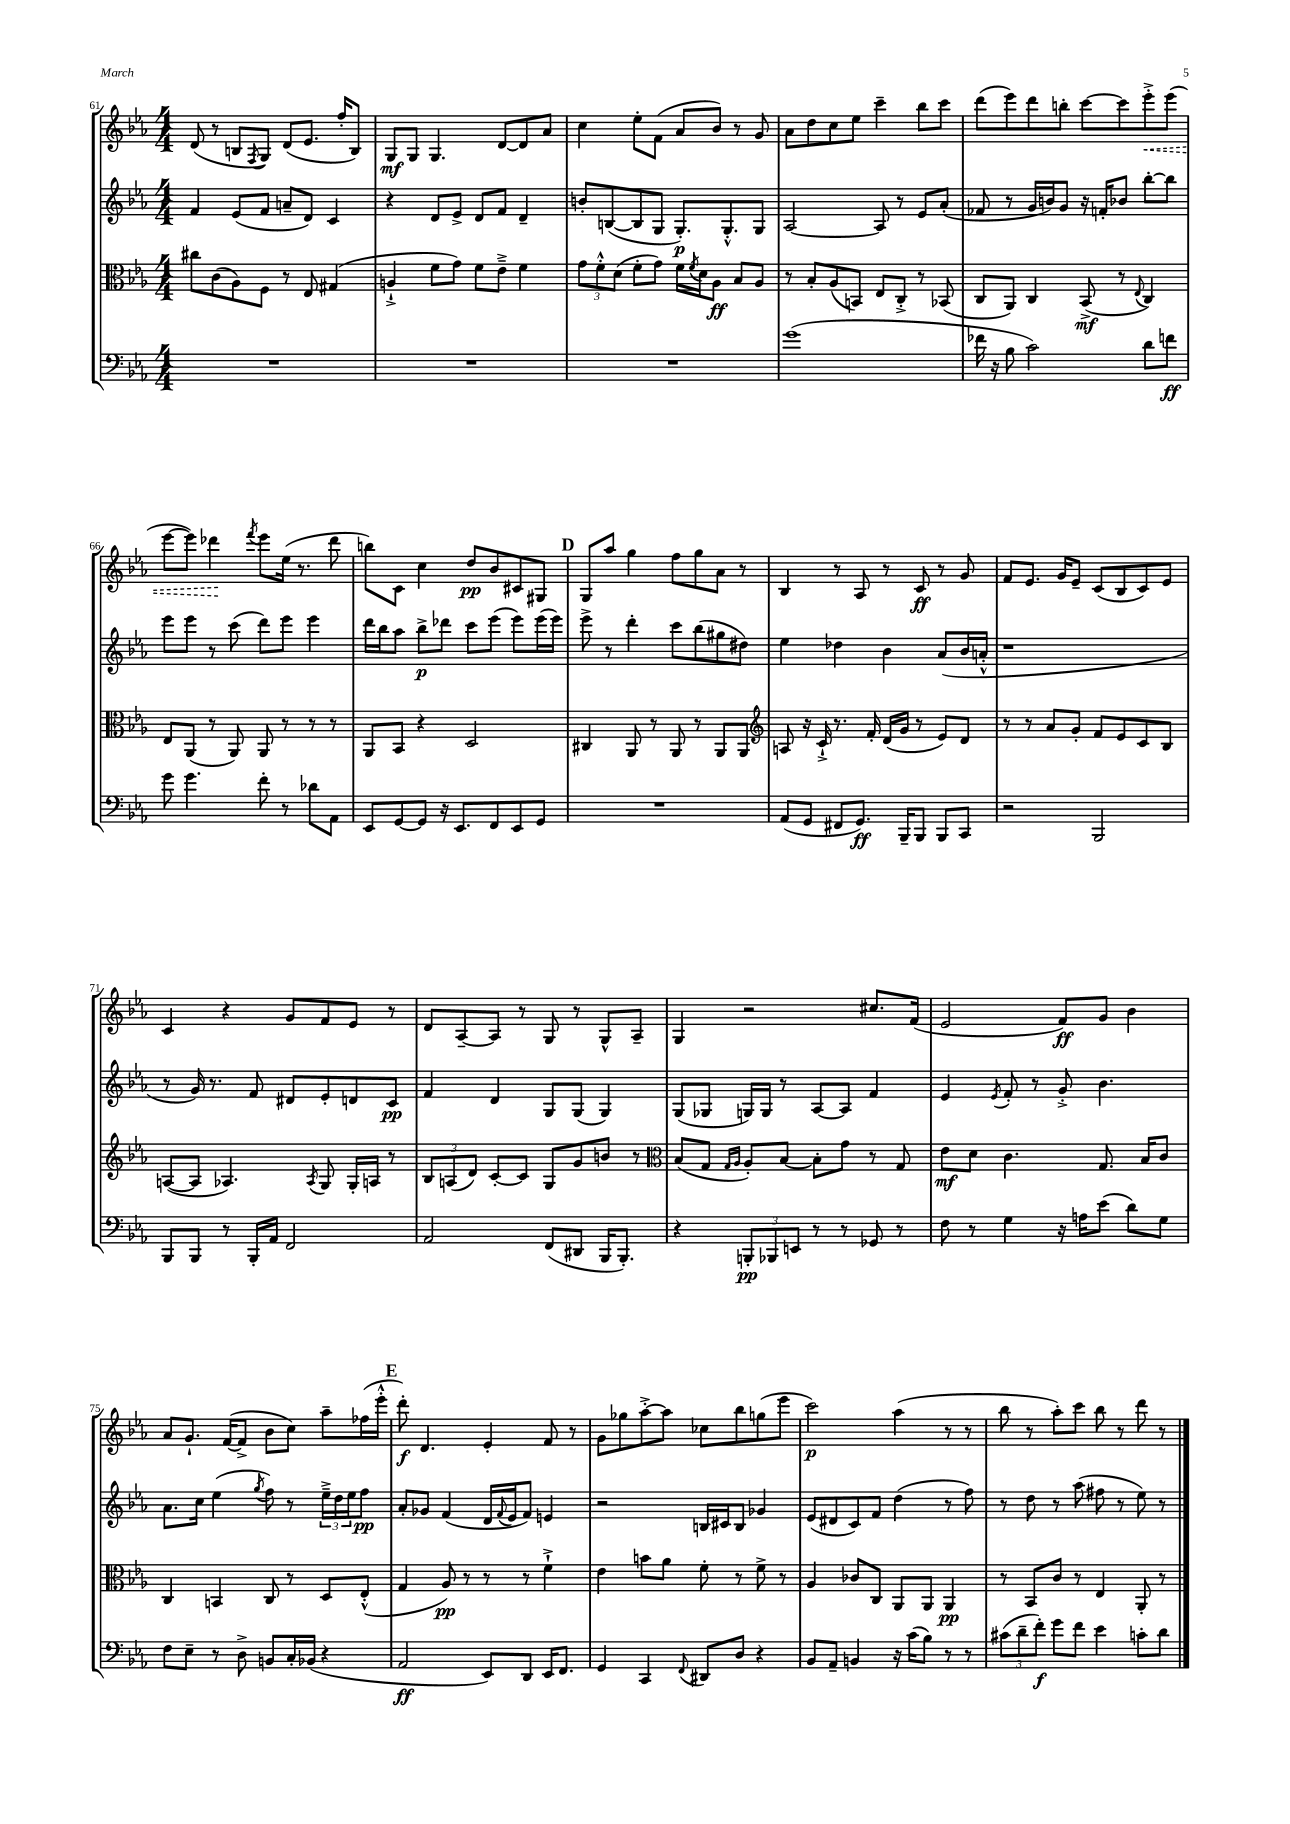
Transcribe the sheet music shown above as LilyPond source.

<<
\new StaffGroup <<
\new Staff = "s0" {
    \clef treble \key ees \major \numericTimeSignature \time 4/4
    d'8( r8 b8 \acciaccatura { f8 } g8) d'8( ees'8. f''16-. b8) |
    g8\mf g8 g4. d'8~ d'8 aes'8 |
    c''4 ees''8-. f'8( aes'8 bes'8) r8 g'8 |
    aes'8 d''8 c''8 ees''8 c'''4-- bes''8 c'''8 |
    d'''8( ees'''8) d'''8 b''8-. c'''8~ c'''8 \once \override Hairpin.style = #'dashed-line ees'''8-.->\< ees'''8( |
    ees'''8~ ees'''8) des'''4\! \acciaccatura { f'''8 } ees'''8 ees''16( r8. des'''8 |
    b''8) c'8 c''4 d''8\pp bes'8 cis'8 gis8 |
    \mark \markup { \bold "D" } g8 aes''8 g''4 f''8 g''8 aes'8 r8 |
    bes4 r8 aes8 r8 c'8\ff r8 g'8 |
    f'8 ees'8. g'16 ees'8-- c'8( bes8 c'8) ees'8 |
    c'4 r4 g'8 f'8 ees'8 r8 |
    d'8 aes8~-- aes8 r8 g8 r8 g8-^ aes8-- |
    g4 r2 cis''8. f'16( |
    ees'2 f'8\ff) g'8 bes'4 |
    aes'8 g'8.-! f'16~( f'8-> bes'8 c''8) aes''8-- fes''16( ees'''16-.-^ |
    \mark \markup { \bold "E" } d'''8-.\f) d'4. ees'4-. f'8 r8 |
    g'8 ges''8 aes''8~-.-> aes''8 ces''8 bes''8 g''8( ees'''8 |
    c'''2\p) aes''4( r8 r8 |
    bes''8 r8 aes''8-.) c'''8 bes''8 r8 d'''8 r8 \bar "|." |
}
\new Staff = "s1" {
    \clef treble \key ees \major \numericTimeSignature \time 4/4
    f'4 ees'8( f'8 a'8-- d'8) c'4 |
    r4 d'8 ees'8-> d'8 f'8 d'4-- |
    b'8-. b8~( b8 g8 g8.-.\p) g8.-.-^ g8 |
    aes2~ aes8 r8 ees'8 aes'8-.( |
    fes'8 r8 g'16 b'16) g'8 r16 f'16-. bes'8 bes''8~-. bes''8 |
    ees'''8 ees'''8 r8 c'''8( d'''8) ees'''8 ees'''4 |
    d'''16 bes''16 aes''8 bes''8->\p des'''8 c'''8 ees'''8( ees'''8) ees'''16( ees'''16) |
    \mark \markup { \bold "D" } ees'''8-> r8 d'''4-. c'''8 bes''8( gis''8 dis''8) |
    ees''4 des''4 bes'4 aes'8( bes'16 a'16-.-^ |
    r1 |
    r8 g'16) r8. f'8 dis'8 ees'8-. d'8 c'8\pp |
    f'4 d'4 g8 g8( g4) |
    g8( ges8 g16) g16 r8 aes8~ aes8 f'4 |
    ees'4 \acciaccatura { ees'8 } f'8-. r8 g'8-.-> bes'4. |
    aes'8. c''16 ees''4( \acciaccatura { g''8 } f''8) r8 \tuplet 3/2 { ees''16---> d''16 ees''16 } f''8\pp |
    \mark \markup { \bold "E" } aes'8-. ges'8 f'4( d'16 \appoggiatura { f'8 } ees'16 f'8) e'4 |
    r2 b16 cis'16 b8 ges'4 |
    ees'8( dis'8 c'8) f'8 d''4( r8 f''8) |
    r8 d''8 r8 aes''8( fis''8 r8 ees''8) r8 \bar "|." |
}
\new Staff = "s2" {
    \clef alto \key ees \major \numericTimeSignature \time 4/4
    cis''8 c'8( aes8) f8 r8 ees8 gis4( |
    a4-!-> f'8 g'8) f'8 ees'8---> f'4 |
    \tuplet 3/2 { g'8 f'8-.-^ d'8( } f'8-. g'8) f'16 \acciaccatura { f'8 } d'16 aes8\ff bes8 aes8 |
    r8 bes8-. aes8( b,8) ees8 c8-.-> r8 bes,8( |
    c8 aes,8) c4 bes,8->\mf( r8 \appoggiatura { ees8 } c4) |
    ees8 aes,8( r8 aes,8) aes,8 r8 r8 r8 |
    aes,8 bes,8 r4 d2 |
    \mark \markup { \bold "D" } cis4 aes,8 r8 aes,8 r8 aes,8 aes,8 |
    \clef treble a8 r16 c'16-!-> r8. f'16-. d'16( g'16 r8 ees'8) d'8 |
    r8 r8 aes'8 g'8-. f'8 ees'8 c'8 bes8 |
    a8~( a8 aes4.) \acciaccatura { aes8 } g8 g16-. a16 r8 |
    \tuplet 3/2 { bes8 a8( d'8) } c'8~-. c'8 g8 g'8 b'8 r8 |
    \clef alto bes8( g8 \grace { g16 aes16 } aes8-.) bes8~ bes8-. g'8 r8 g8 |
    ees'8\mf d'8 c'4. g8. bes16 c'8 |
    c4 b,4 c8 r8 d8 ees8-.-^( |
    \mark \markup { \bold "E" } g4 aes8\pp) r8 r8 r8 f'4-!-> |
    ees'4 b'8 aes'8 f'8-. r8 f'8-> r8 |
    aes4 ces'8 c8 aes,8 aes,8 aes,4\pp |
    r8 bes,8 c'8 r8 ees4 aes,8-. r8 \bar "|." |
}
\new Staff = "s3" {
    \clef bass \key ees \major \numericTimeSignature \time 4/4
    R1 |
    R1 |
    R1 |
    g'1( |
    fes'16 r16 bes8 c'2) d'8 f'8\ff |
    g'8 g'4. f'8-. r8 des'8 aes,8 |
    ees,8 g,8~ g,8 r16 ees,8. f,8 ees,8 g,8 |
    \mark \markup { \bold "D" } R1 |
    aes,8( g,8 fis,8 g,8.\ff) bes,,16-- bes,,8 bes,,8 c,8 |
    r2 bes,,2 |
    bes,,8 bes,,8 r8 bes,,16-. aes,16 f,2 |
    aes,2 f,8( dis,8 bes,,16 bes,,8.-.) |
    r4 \tuplet 3/2 { b,,8-.\pp bes,,8 e,8 } r8 r8 ges,8 r8 |
    f8 r8 g4 r16 a16 ees'8( d'8) g8 |
    f8 ees8-- r8 d8-> b,8 c16-. bes,16( r4 |
    \mark \markup { \bold "E" } aes,2\ff ees,8) d,8 ees,16 f,8. |
    g,4 c,4 \appoggiatura { f,8 } dis,8 d8 r4 |
    bes,8 aes,8-- b,4 r16 c'16( bes8) r8 r8 |
    \tuplet 3/2 { cis'8( d'8-- f'8-.\f) } g'8 f'8 ees'4 c'8-. d'8 \bar "|." |
}
>>
>>
\layout { \context { \Score currentBarNumber = #61 } }
